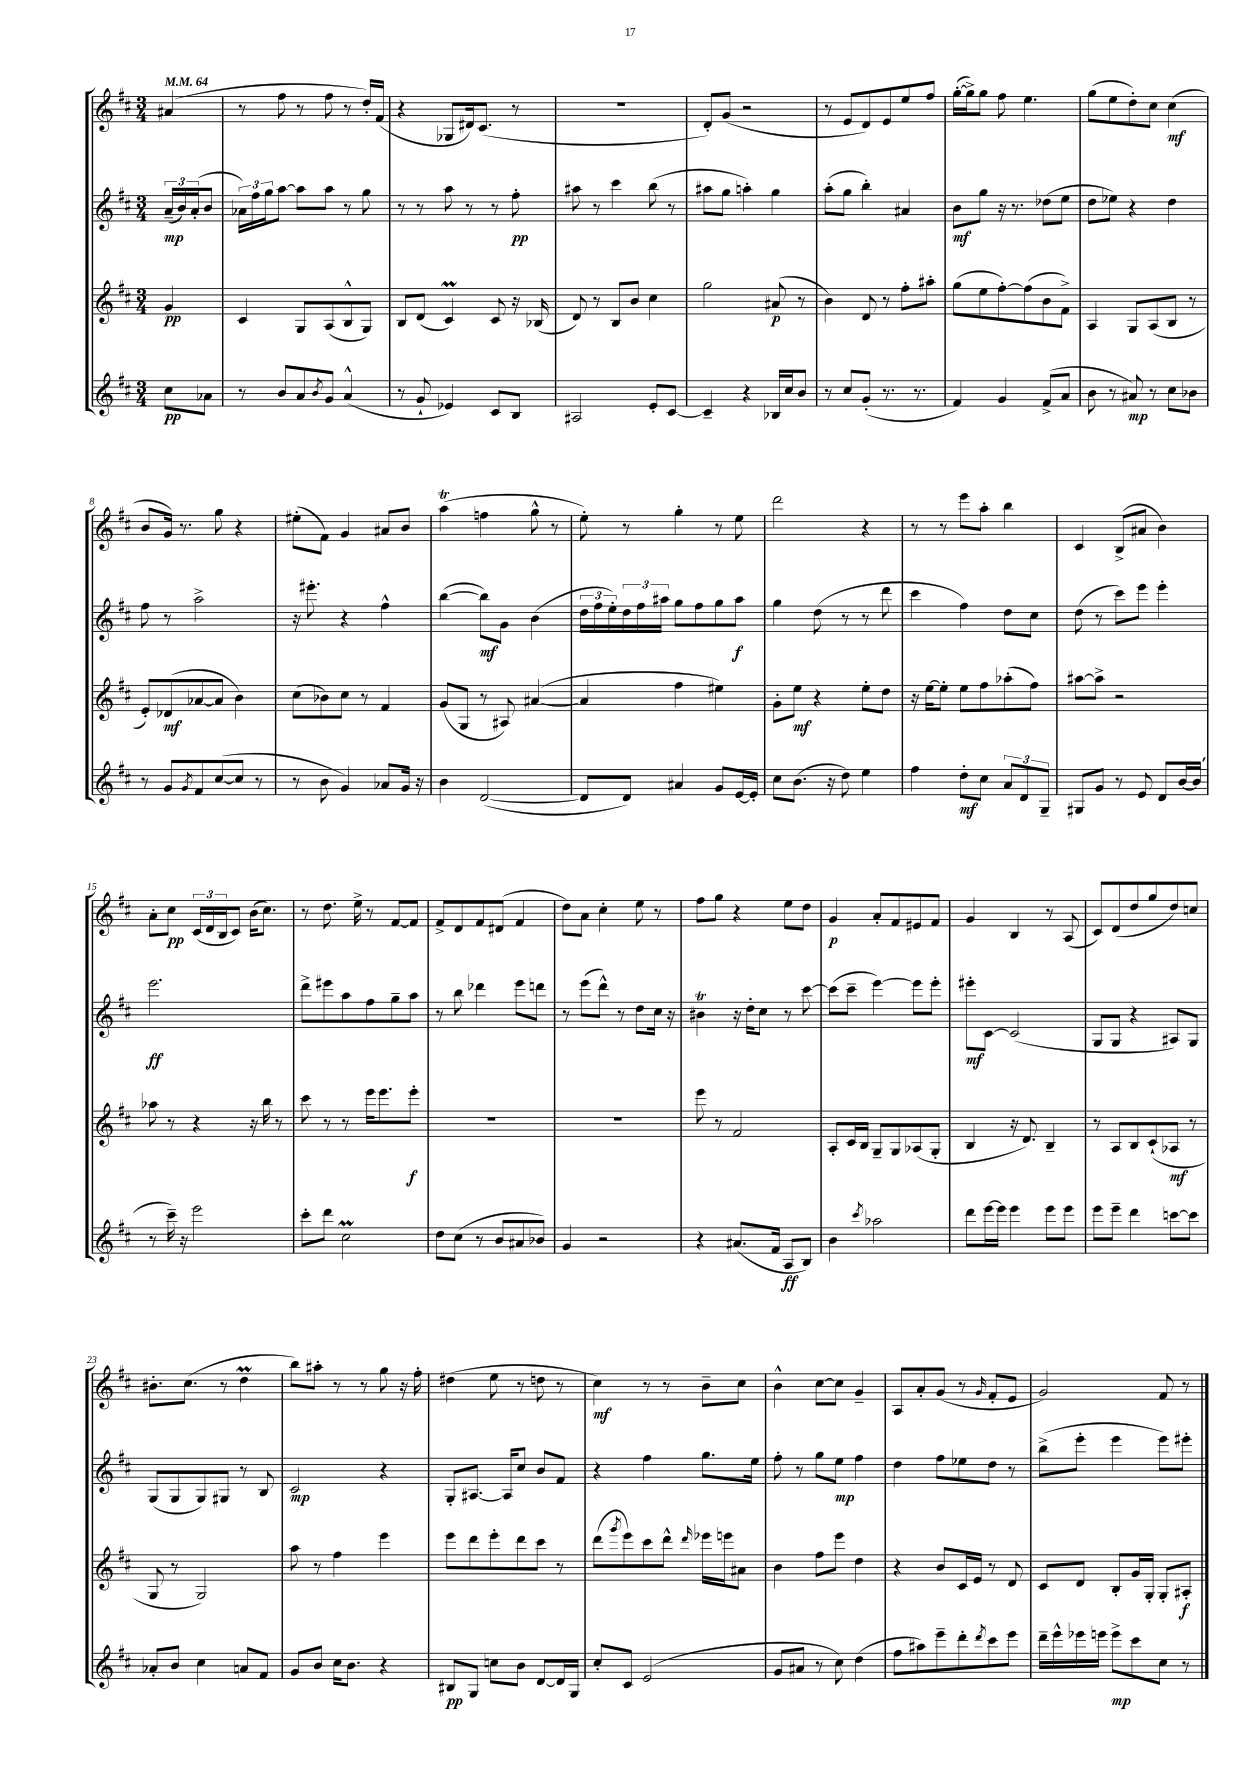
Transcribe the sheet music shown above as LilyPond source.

<<
\new StaffGroup <<
\new Staff = "s0" {
    \clef treble \key d \major \numericTimeSignature \time 3/4 \partial 4 \tempo 4 = 64
    ais'4( |
    r8 fis''8 r8 fis''8 r8 d''16-.) fis'16( |
    r4 ges8 dis'16) cis'8.( r8 |
    R2. |
    d'8-.) g'8( r2 |
    r8 e'8 d'8) e'8 e''8 fis''8 |
    g''16~-.( g''16->) g''8 fis''8 e''4. |
    g''8( e''8 d''8-.) cis''8 cis''4\mf( |
    b'8 g'16) r8. g''8 r4 |
    eis''8-.( fis'8) g'4 ais'8 b'8 |
    a''4\trill( f''4 g''8-^ r8 |
    e''8-.) r8 g''4-. r8 e''8 |
    d'''2 r4 |
    r8 r8 e'''8 a''8-. b''4 |
    cis'4 b8->( ais'8 b'4) |
    a'8-. cis''8\pp \tuplet 3/2 { cis'16( d'16 b16 } cis'8) b'16( cis''8.) |
    r8 d''8. e''16-> r8 fis'8~ fis'8 |
    fis'8-> d'8 fis'8 dis'8( fis'4 |
    d''8) a'8 cis''4-. e''8 r8 |
    fis''8 g''8 r4 e''8 d''8 |
    g'4\p a'8-. fis'8 eis'8 fis'8 |
    g'4 b4 r8 a8( |
    cis'8) d'8( d''8 g''8 d''8) c''8 |
    bis'8.-. cis''8.( r8 d''4\prall |
    b''8) ais''8-. r8 r8 g''8 r16 fis''16-. |
    dis''4( e''8 r8 d''8 r8 |
    cis''4\mf) r8 r8 b'8-- cis''8 |
    b'4-^ cis''8~ cis''8 g'4-- |
    a8 a'8-. g'8( r8 \grace { g'16 } fis'8-. e'8 |
    g'2) fis'8 r8 \bar "|." |
}
\new Staff = "s1" {
    \clef treble \key d \major \numericTimeSignature \time 3/4 \partial 4
    \tuplet 3/2 { a'16--\mp( b'16) a'16-.( } b'8 |
    \tuplet 3/2 { aes'16) fis''16 g''16 } a''8~ a''8 a''8 r8 g''8 |
    r8 r8 a''8 r8 r8 fis''8-.\pp |
    ais''8 r8 cis'''4 b''8( r8 |
    ais''8 g''8 a''4-.) g''4 |
    a''8-.( g''8 b''4-.) ais'4 |
    b'8\mf g''8 r16 r8. des''8( e''8 |
    d''8 ees''8) r4 d''4 |
    fis''8 r8 a''2-> |
    r16 eis'''8.-. r4 fis''4-^ |
    b''4~( b''8\mf) g'8 b'4( |
    \tuplet 3/2 { d''16 fis''16 e''16-.) } \tuplet 3/2 { d''16 fis''16 ais''16 } g''8 fis''8 g''8 ais''8\f |
    g''4 d''8( r8 r8 d'''8 |
    cis'''4 fis''4) d''8 cis''8 |
    d''8( r8 cis'''8) e'''8 e'''4-. |
    e'''2.\ff |
    d'''8-> eis'''8 a''8 fis''8 g''8-- a''8 |
    r8 b''8 des'''4 e'''8 d'''8 |
    r8 e'''8( d'''8-^) r8 d''8 cis''16 r16 |
    bis'4\trill r16 d''16-. cis''8 r8 cis'''8~ |
    cis'''8( cis'''8-- e'''4~) e'''8 e'''8-. |
    eis'''8-.\mf cis'8~ cis'2( |
    g8 g8 r4 ais8) g8 |
    g8( g8 g8) gis8 r8 b8 |
    cis'2\mp r4 |
    g8-. ais8.~ ais16 cis''8 b'8 fis'8 |
    r4 fis''4 g''8. e''16 |
    fis''8-. r8 g''8 e''8\mp fis''4 |
    d''4 fis''8 ees''8 d''8 r8 |
    b''8->( e'''8-. e'''4 e'''8) eis'''8-. \bar "|." |
}
\new Staff = "s2" {
    \clef treble \key d \major \numericTimeSignature \time 3/4 \partial 4
    g'4\pp |
    cis'4 g8 a8( b8-^ g8) |
    b8 d'8( cis'4\prall) cis'8 r16 bes16( |
    d'8) r8 b8 b'8 cis''4 |
    g''2 ais'8\p( r8 |
    b'4) d'8 r8 fis''8-. ais''8-. |
    g''8( e''8 fis''8~-.) fis''8( b'8 fis'8->) |
    a4 g8 a8( b8 r8 |
    e'8-.) des'8\mf( aes'8~ aes'8 b'4) |
    cis''8( bes'8) cis''8 r8 fis'4 |
    g'8( g8 r8 ais8) ais'4~( |
    ais'4 fis''4 eis''4) |
    g'8-. e''8\mf r4 e''8-. d''8 |
    r16 e''16~ e''8-. e''8 fis''8 aes''8-.( fis''8) |
    ais''8~ ais''8-> r2 |
    aes''8 r8 r4 r16 b''16 r8 |
    cis'''8 r8 r8 e'''16 e'''8. e'''8-.\f |
    R2. |
    R2. |
    e'''8 r8 fis'2 |
    a8-. cis'16 b16 g8-- g8 aes8( g8-. |
    b4 r16 d'8.) b4-- |
    r8 a8 b8 cis'8-!( aes8\mf r8 |
    g8 r8 g2) |
    a''8 r8 fis''4 e'''4 |
    e'''8 d'''8 e'''8-. d'''8 cis'''8 r8 |
    d'''8( \acciaccatura { g'''8 } e'''8) cis'''8 d'''8-^ \grace { d'''16 } ees'''16 e'''16 ais'8 |
    b'4 fis''8 e'''8 d''4 |
    r4 b'8 cis'16 e'16 r8 d'8 |
    cis'8 d'8 b8-. g'16 g16-. g8-. ais8-.\f \bar "|." |
}
\new Staff = "s3" {
    \clef treble \key d \major \numericTimeSignature \time 3/4 \partial 4
    cis''8\pp aes'8 |
    r8 b'8 a'8 \acciaccatura { b'8 } g'8 a'4-^( |
    r8 g'8-! ees'4) cis'8 b8 |
    ais2 e'8-. cis'8~ |
    cis'4-- r4 bes16 cis''16 b'8 |
    r8 cis''8 g'8-.( r8. r8. |
    fis'4) g'4 fis'8->( a'8 |
    b'8 r8 ais'8\mp) r8 cis''8 bes'8 |
    r8 g'8 \acciaccatura { g'8 } fis'8 cis''8~( cis''8 r8 |
    r8 b'8 g'4) aes'8 g'16 r16 |
    b'4 d'2~( |
    d'8 d'8) ais'4 g'8 e'16~ e'16-. |
    cis''8 b'8.( r16 d''8) e''4 |
    fis''4 d''8-.\mf cis''8 \tuplet 3/2 { a'8 d'8 g8-- } |
    gis8 g'8 r8 e'8 d'8 b'16~ b'16( |
    r8 cis'''16--) r16 e'''2 |
    cis'''8-. d'''8 cis''2\prall |
    d''8 cis''8( r8 b'8 ais'8 bes'8) |
    g'4 r2 |
    r4 ais'8.( fis'16 a8\ff b8) |
    b'4 \acciaccatura { cis'''8 } aes''2 |
    d'''8 e'''16~ e'''16 e'''4 e'''8 e'''8 |
    e'''8 e'''8-- d'''4 c'''8~ c'''8 |
    aes'8-. b'8 cis''4 a'8 fis'8 |
    g'8 b'8 cis''16 b'8. r4 |
    bis8\pp g8 c''8 b'8 d'8~ d'16 g16 |
    cis''8-. cis'8 e'2( |
    g'8 ais'8 r8 cis''8) d''4( |
    fis''8 ais''8) e'''8-- d'''8-. \acciaccatura { d'''8 } cis'''8 e'''8 |
    d'''16-- e'''16-^ ees'''16 e'''16 e'''8->\mp cis'''8 cis''8 r8 \bar "|." |
}
>>
>>
